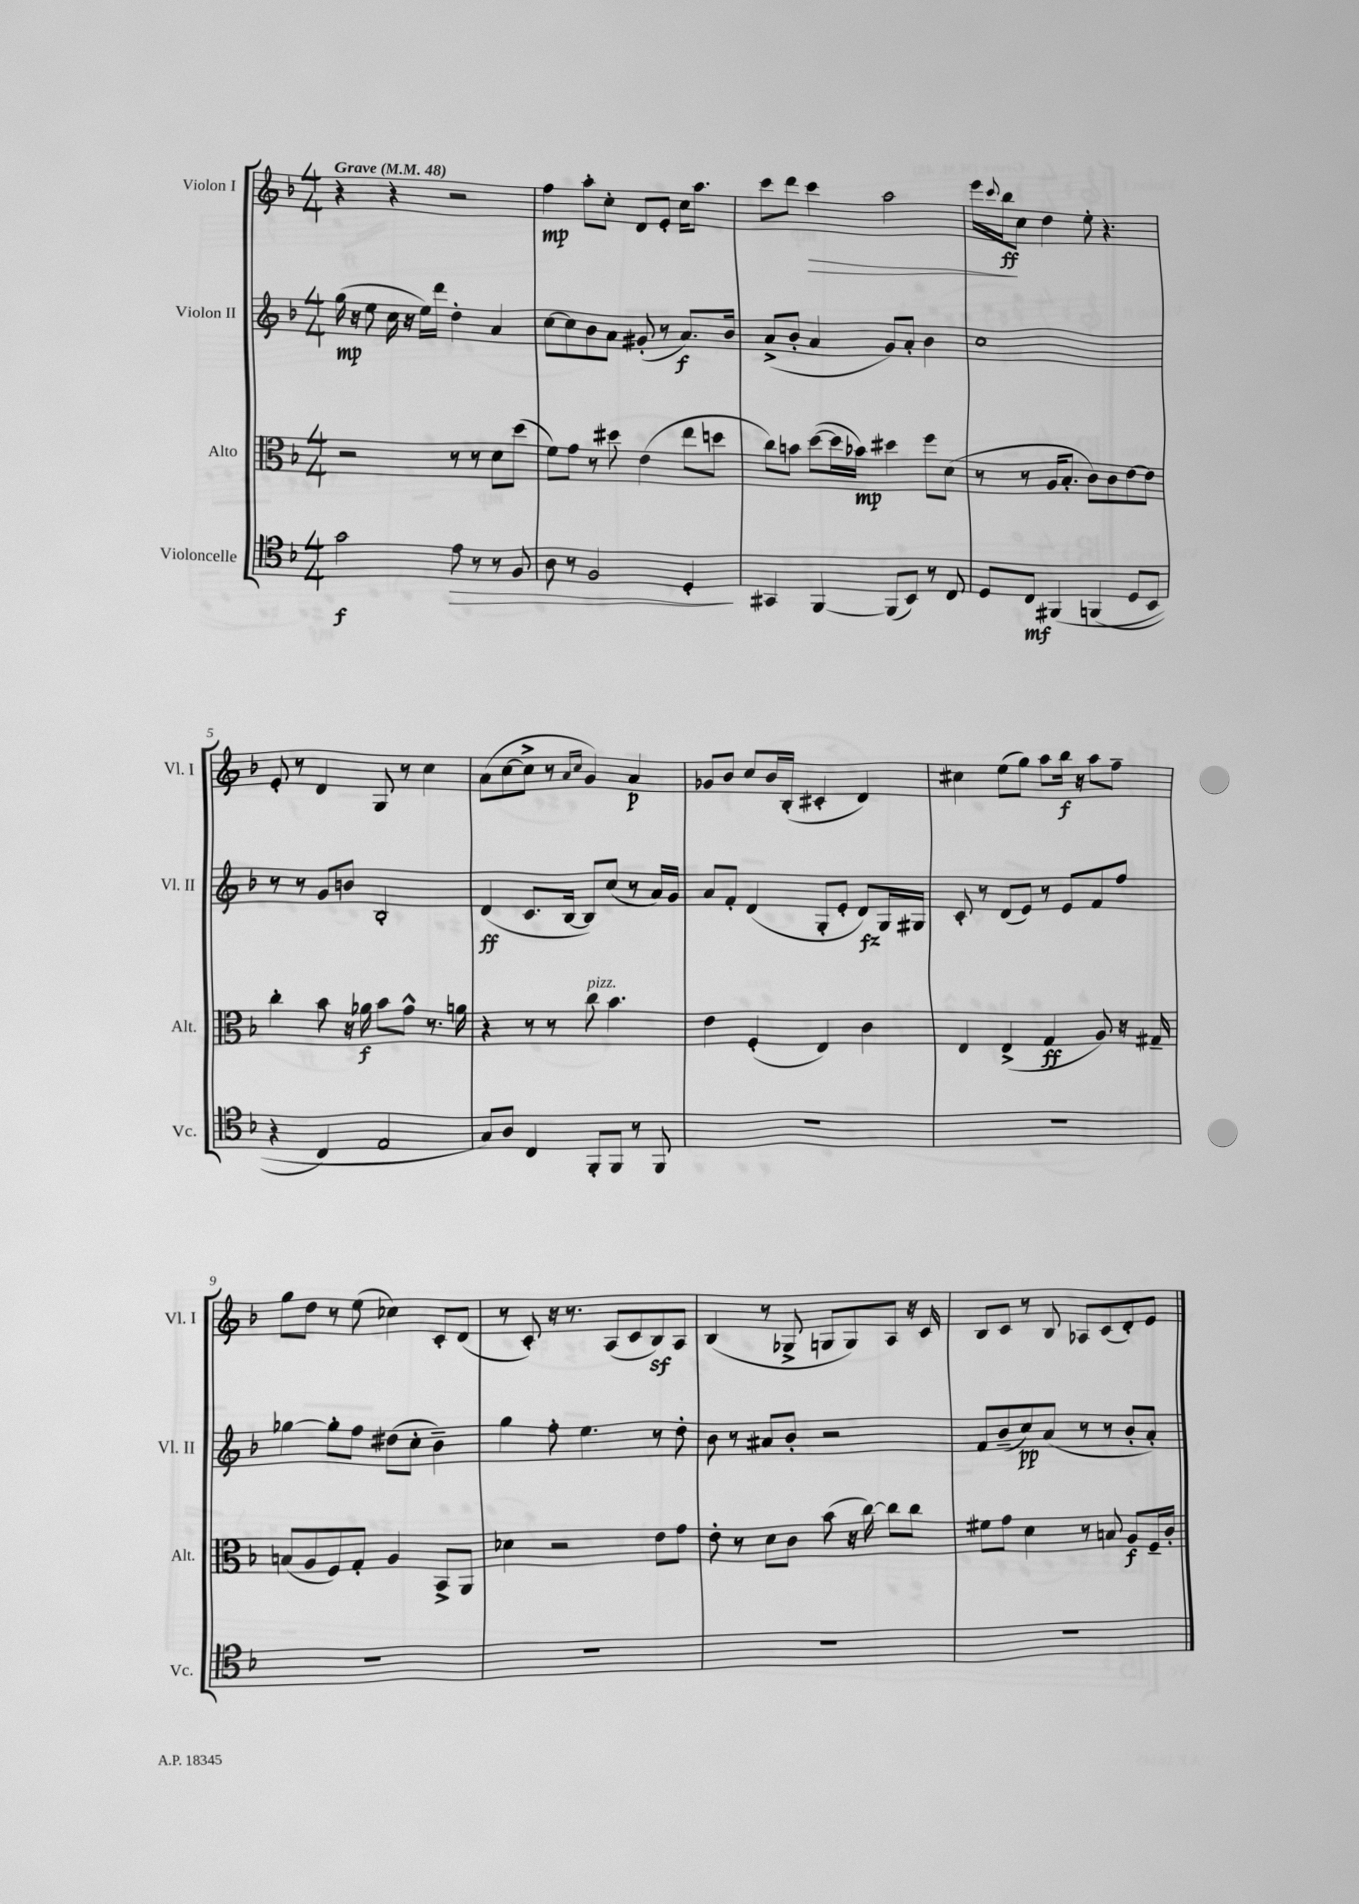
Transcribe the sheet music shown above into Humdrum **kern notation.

**kern	**kern	**kern	**kern
*staff4	*staff3	*staff2	*staff1
*clefC4	*clefC3	*clefG2	*clefG2
*k[b-]	*k[b-]	*k[b-]	*k[b-]
*M4/4	*M4/4	*M4/4	*M4/4
*MM48	*MM48	*MM48	*MM48
2g	2r	(16gg	4r
.	.	16r	.
.	.	8ee	.
.	.	16cc	4r
.	.	16r	.
.	.	16ee)	.
.	.	16ddd	.
8e	8r	4dd'	2r
8r	8r	.	.
8r	8d	4a	.
8F	(8dd	.	.
=	=	=	=
8A	8f)	[8cc	4ff
8r	8g	8cc]	.
2F	8r	8b-	8aa'
.	8dd#	8a	8cc'
.	(4e	(8g#'	8d
.	.	8r	8e'
4D'	8ee	8.a)	16cc
.	.	.	8.aa
.	8dd	.	.
.	.	16b-	.
=	=	=	=
4GG#	8cc)	(8a^	8ccc
.	8b	8b-'	8ddd
[4FF	([8dd	4a	4ccc
.	16dd]	.	.
.	16b-)	.	.
(8FF]	4dd#	8g)	2aa
8BB-)	.	8a'	.
8r	8ff	4b-	.
8C	(8d	.	.
=	=	=	=
8D	8r	1cc	16eee
.	.	.	8qqccc
.	.	.	16bb-
8C	8r	.	8cc
&(4FF#	16A	.	4dd
.	8.B-'	.	.
(4FF	8c)	.	8ee'
.	8c	.	4.r
8D	[8e	.	.
8BB-	8e]	.	.
=	=	=	=
4r	4cc'	8r	8e'
.	.	8r	8r
4C)	8b-	8g	4d
.	16r	8b	.
.	16a-	.	.
2E	8b-	2B-'	8G
.	8g^^	.	8r
.	8.r	.	4cc
.	16a	.	.
=	=	=	=
8G&)	4r	(4d	(8a
8A	.	.	[8cc
4C	8r	8.c	8cc^]
.	8r	.	8r
.	.	[16B-	.
.	.	.	16qqa
.	.	.	16qqcc
8FF'	8cc	8B-])	4g)
8FF	4.b-	(8cc	.
8r	.	8r	4a
8FF	.	16a)	.
.	.	16g	.
=	=	=	=
1r	4e	8a	8g-
.	.	8f'	8b-
.	(4F'	(4d	8cc
.	.	.	16b-
.	.	.	(16B-'
.	4E)	8G'	4c#'
.	.	8e'	.
.	4c	8d)	4d)
.	.	16G	.
.	.	16G#	.
=	=	=	=
1r	4E	8c'	4cc#
.	.	8r	.
.	(4E^	(8d	(8ee
.	.	8e)	8gg)
.	4G	8r	8aa
.	.	8e	16bb-
.	.	.	16r
.	8A)	8f	8aa
.	16r	8ff	8ff~
.	16G#~	.	.
=	=	=	=
1r	(8B	[4gg-	8gg
.	8A	.	8dd
.	8F)	8gg-']	8r
.	8G'	8ff	(8ee
.	4A	(8dd#	4cc-)
.	.	8cc'	.
.	8BB-^	4b-~)	8c'
.	8AA	.	(8d
=	=	=	=
1r	4d-	4gg	8r
.	.	.	8c')
.	2r	8ff'	16r
.	.	.	8.r
.	.	4.ee	.
.	.	.	(8A
.	.	.	8c
.	8e	8r	8B-)
.	8g	8dd'	8A
=	=	=	=
1r	8e'	8b-	(4B-
.	8r	8r	.
.	8d	8a#	8r
.	8c	8b-'	8G-^
.	(8b-	2r	8G
.	16r	.	8G)
.	[16cc)	.	.
.	8cc]	.	8A
.	8cc	.	16r
.	.	.	16c
=	=	=	=
1r	8f#	8f	8B-
.	8g	(8b-~	8c
.	4d	8cc)	8r
.	.	(8a	8B-
.	8r	8r	8A-
.	8B	8r	(8c
.	8A	8b-'	8d')
.	16F~	8a')	8e
.	16c'	.	.
==	==	==	==
*-	*-	*-	*-
